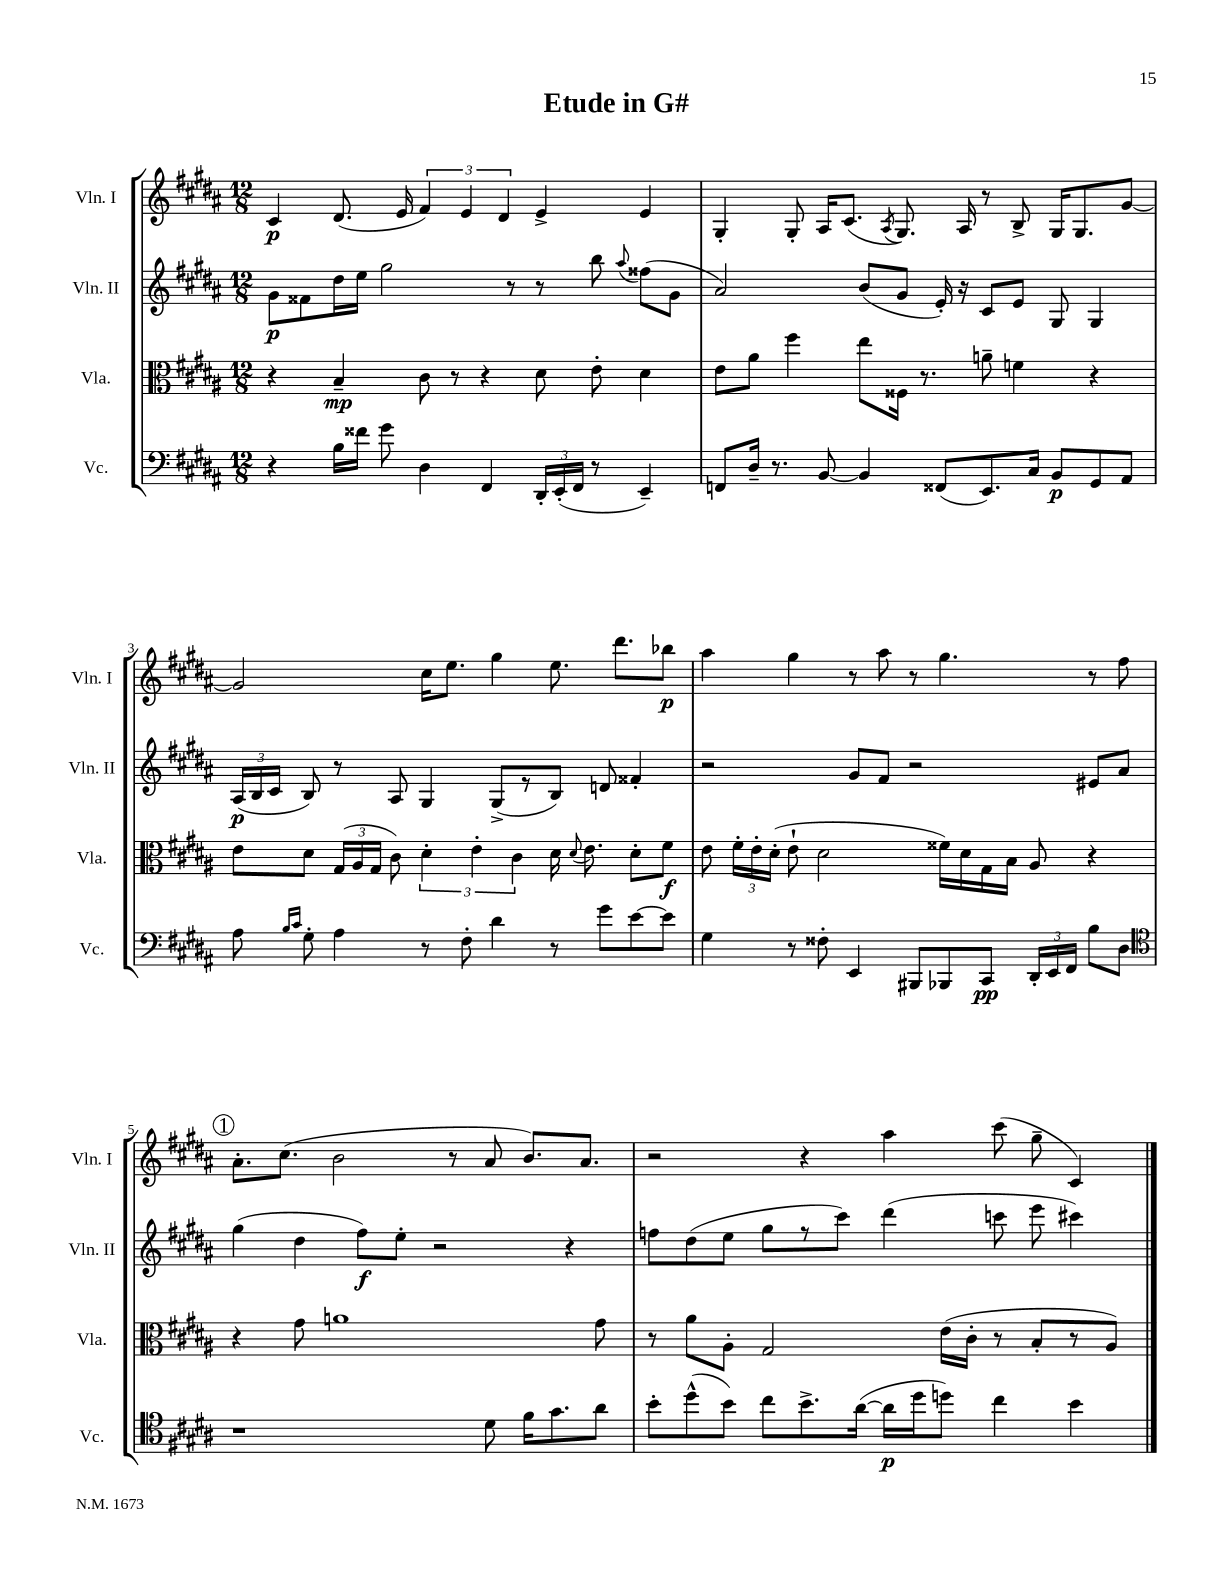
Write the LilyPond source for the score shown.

\header { title = "Etude in G#" }
<<
\new StaffGroup <<
\new Staff = "s0" \with { instrumentName = "Vln. I" shortInstrumentName = "Vln. I" } {
    \clef treble \key b \major \numericTimeSignature \time 12/8
    \autoBeamOff cis'4\p dis'8.( e'16 \tuplet 3/2 { fis'4) e'4 dis'4 } e'4-> e'4 |
    gis4-. gis8-. ais16[ cis'8.]( \acciaccatura { ais8 } gis8.) ais16 r8 b8-> gis16[ gis8. gis'8]~ |
    gis'2 cis''16[ e''8.] gis''4 e''8. dis'''8.[ bes''8]\p |
    ais''4 gis''4 r8 ais''8 r8 gis''4. r8 fis''8 |
    \mark \markup { \circle "1" } ais'8.[-. cis''8.]( b'2 r8 ais'8 b'8.[) ais'8.] |
    r2 r4 ais''4 cis'''8( gis''8-- cis'4) \bar "|." |
}
\new Staff = "s1" \with { instrumentName = "Vln. II" shortInstrumentName = "Vln. II" } {
    \clef treble \key b \major \numericTimeSignature \time 12/8
    \autoBeamOff gis'8[\p fisis'8 dis''16 e''16] gis''2 r8 r8 b''8 \appoggiatura { ais''8 } fisis''8[( gis'8] |
    ais'2) b'8[( gis'8] e'16-.) r16 cis'8[ e'8] gis8 gis4 |
    \tuplet 3/2 { ais16[\p( b16 cis'16] } b8) r8 ais8 gis4 gis8[->( r8 b8]) d'8 fisis'4-. |
    r2 gis'8[ fis'8] r2 eis'8[ ais'8] |
    \mark \markup { \circle "1" } gis''4( dis''4 fis''8[\f) e''8]-. r2 r4 |
    f''8[ dis''8( e''8] gis''8[ r8 cis'''8]) dis'''4( c'''8 e'''8 cis'''4) \bar "|." |
}
\new Staff = "s2" \with { instrumentName = "Vla." shortInstrumentName = "Vla." } {
    \clef alto \key b \major \numericTimeSignature \time 12/8
    \autoBeamOff r4 b4--\mp cis'8 r8 r4 dis'8 e'8-. dis'4 |
    e'8[ ais'8] fis''4 e''8[ fisis16] r8. a'8-- f'4 r4 |
    e'8[ dis'8] \tuplet 3/2 { gis16[( ais16 gis16] } cis'8) \tuplet 3/2 { dis'4-. e'4-. cis'4 } dis'16 \appoggiatura { dis'8 } e'8. dis'8[-. fis'8]\f |
    e'8 \tuplet 3/2 { fis'16[-. e'16-. dis'16]-.( } e'8-! dis'2 fisis'16[) dis'16 gis16 b16] ais8 r4 |
    \mark \markup { \circle "1" } r4 gis'8 a'1 gis'8 |
    r8 ais'8[ ais8]-. gis2 e'16[( cis'16]-. r8 b8[-. r8 ais8]) \bar "|." |
}
\new Staff = "s3" \with { instrumentName = "Vc." shortInstrumentName = "Vc." } {
    \clef bass \key b \major \numericTimeSignature \time 12/8
    \autoBeamOff r4 b16[ fisis'16] gis'8 dis4 fis,4 \tuplet 3/2 { dis,16[-. e,16-.( fis,16] } r8 e,4--) |
    f,8[ dis16]-- r8. b,8~ b,4 fisis,8[( e,8.) cis16] b,8[\p gis,8 ais,8] |
    ais8 \grace { b16[ cis'16] } gis8-. ais4 r8 fis8-. dis'4 r8 gis'8[ e'8~ e'8] |
    gis4 r8 fisis8-. e,4 bis,,8[ bes,,8 cis,8]\pp \tuplet 3/2 { dis,16[-. e,16 fis,16] } b8[ dis8] |
    \mark \markup { \circle "1" } \clef tenor r1 dis'8 fis'16[ gis'8. ais'8] |
    b'8[-. dis''8-^( b'8]) cis''8[ b'8.-> ais'16]~( ais'16[\p dis''16 d''8]) cis''4 b'4 \bar "|." |
}
>>
>>
